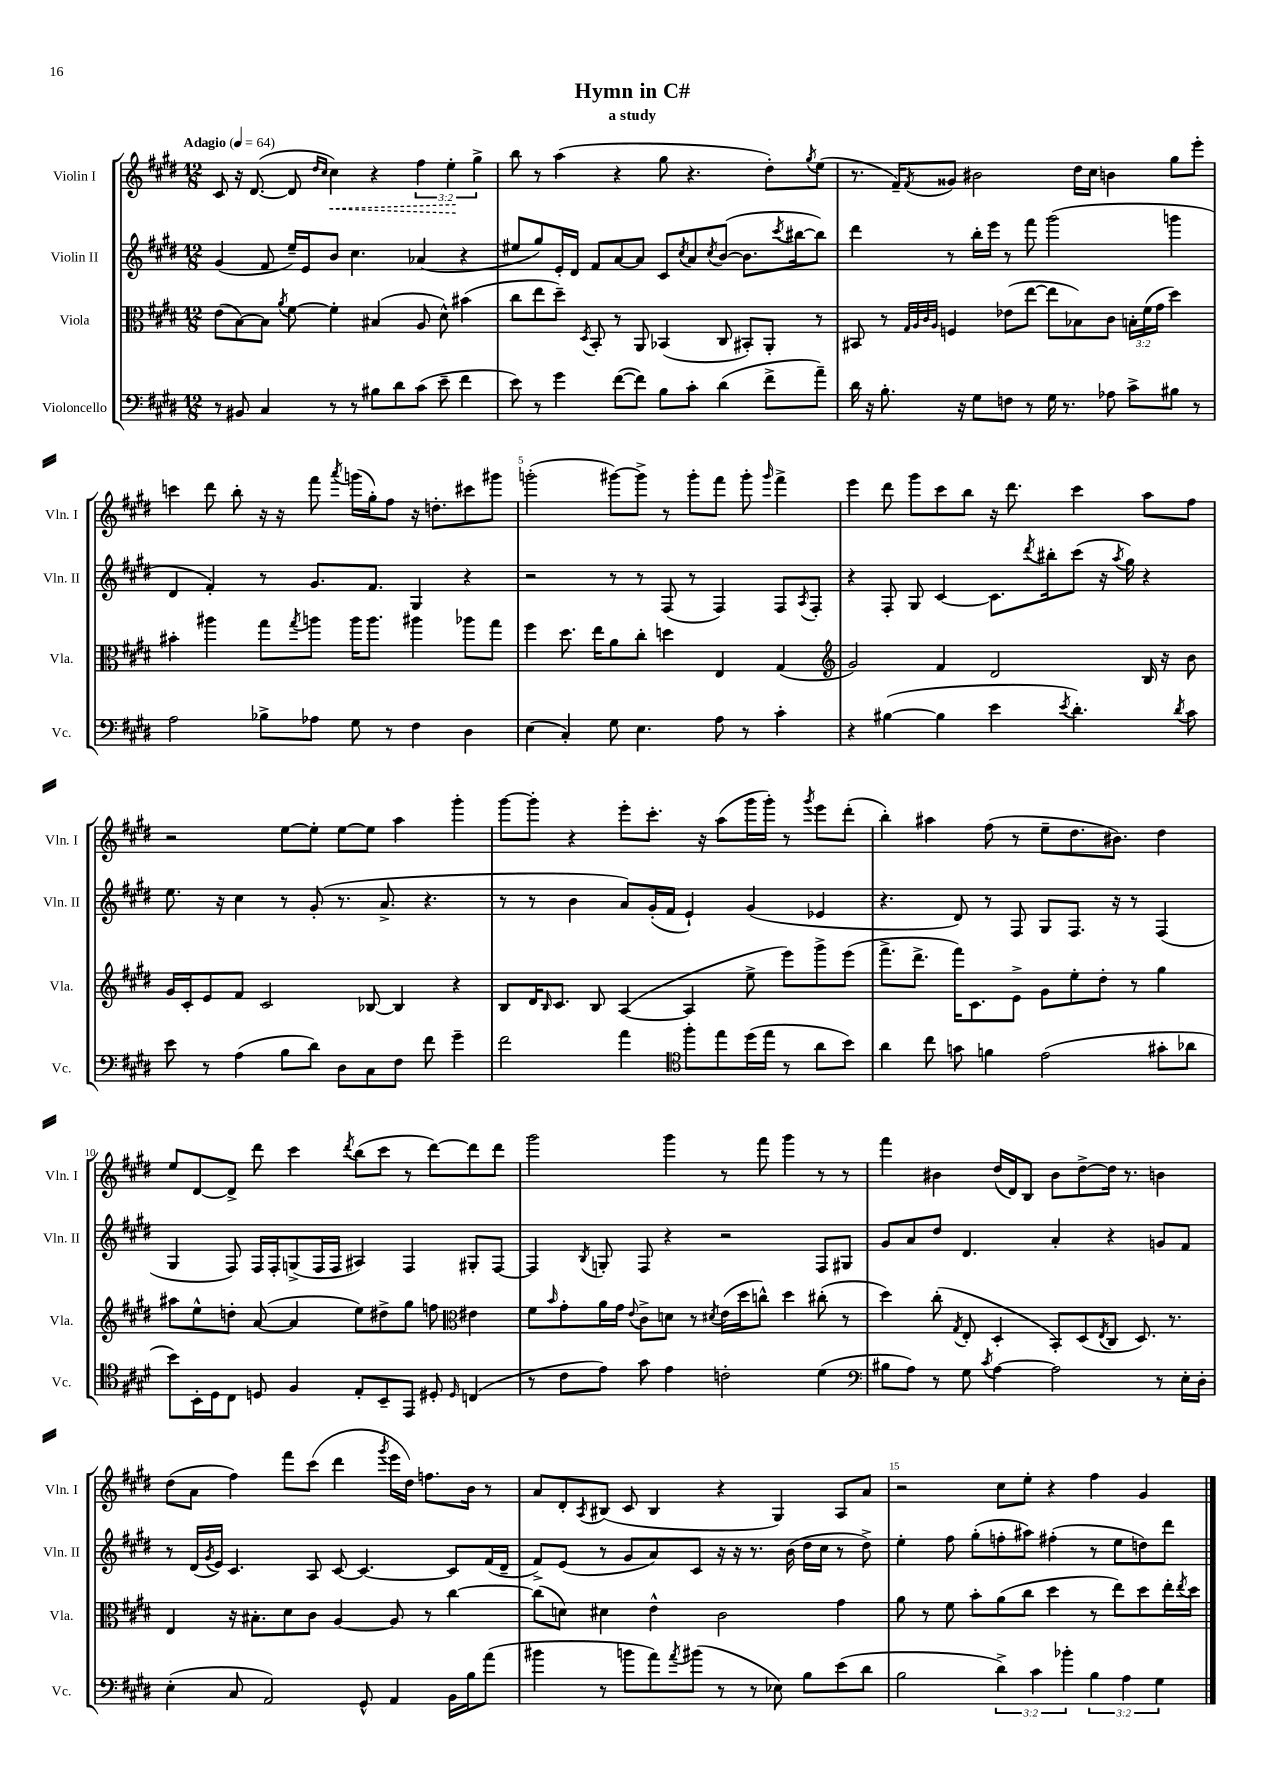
\header { title = "Hymn in C#" subtitle = "a study" }
<<
\new StaffGroup <<
\new Staff = "s0" \with { instrumentName = "Violin I" shortInstrumentName = "Vln. I" } {
    \clef treble \key e \major \numericTimeSignature \time 12/8 \override Staff.TupletNumber.text = #tuplet-number::calc-fraction-text \tempo "Adagio" 4 = 64
    cis'8 r16 dis'8.~( dis'8 \grace { dis''16 cis''16 } \once \override Hairpin.style = #'dashed-line cis''4\<) r4 \tuplet 3/2 { fis''4 e''4-.\! gis''4-> } |
    b''8 r8 a''4( r4 gis''8 r4. dis''8-.) \acciaccatura { gis''8 } e''8( |
    r8. fis'16--) \acciaccatura { fis'8 } gisis'8 bis'2 dis''16 cis''16 b'4 gis''8 e'''8-. |
    c'''4 dis'''8 b''8-. r16 r16 fis'''8 \acciaccatura { a'''8 } g'''16( gis''16-.) fis''8 r16 d''8.-. cis'''8 gis'''8 |
    g'''2-.( gis'''8~) gis'''8-> r8 gis'''8-. fis'''8 gis'''8-. \grace { gis'''16 } fis'''4-> |
    e'''4 dis'''8 gis'''8 cis'''8 b''8 r16 dis'''8. cis'''4 a''8 fis''8 |
    r2 e''8~ e''8-. e''8~ e''8 a''4 gis'''4-. |
    gis'''8~ gis'''8-. r4 e'''8-. cis'''8.-. r16 a''8( gis'''16 gis'''16-.) r8 \acciaccatura { gis'''8 } e'''8 dis'''8-.( |
    b''4-.) ais''4 fis''8( r8 e''8-- dis''8. bis'8.) dis''4 |
    e''8 dis'8~ dis'8-> dis'''8 cis'''4 \acciaccatura { dis'''8 } b''8( cis'''8 r8 dis'''8~) dis'''8 dis'''8 |
    gis'''2 gis'''4 r8 fis'''8 gis'''4 r8 r8 |
    fis'''4 bis'4 dis''16( dis'16) b8 bis'8 dis''8~-> dis''16 r8. b'4 |
    dis''8( a'8 fis''4) fis'''8 cis'''8( dis'''4 \acciaccatura { gis'''8 } e'''16 dis''16) f''8. b'16 r8 |
    a'8 dis'8-. \acciaccatura { a8 } bis8( cis'8 bis4 r4 gis4) a8 a'8 |
    r2 cis''8 e''8-. r4 fis''4 gis'4 \bar "|." |
}
\new Staff = "s1" \with { instrumentName = "Violin II" shortInstrumentName = "Vln. II" } {
    \clef treble \key e \major \numericTimeSignature \time 12/8
    gis'4( fis'8 e''16--) e'16 b'8 cis''4. aes'4( r4 |
    eis''8 gis''8) e'16-. dis'16 fis'8 a'8~ a'8 cis'8 \acciaccatura { cis''8 } a'8 \acciaccatura { cis''8 } b'8~( b'8. \acciaccatura { cis'''8 } bis''16~ bis''8) |
    dis'''4 r8 b''16-. e'''16 r8 fis'''8 gis'''2( g'''4 |
    dis'4 fis'4-.) r8 gis'8. fis'8. gis4 r4 |
    r2 r8 r8 fis8( r8 fis4) fis8 \acciaccatura { a8 } fis8-. |
    r4 fis8-. gis8 cis'4~ cis'8. \acciaccatura { dis'''8 } bis''16-. cis'''8( r16 \acciaccatura { a''8 } gis''16) r4 |
    e''8. r16 cis''4 r8 gis'8-.( r8. a'8.-> r4. |
    r8 r8 b'4 a'8) gis'16-.( fis'16 e'4-!) gis'4( ees'4 |
    r4. dis'8) r8 fis8 gis8 fis8. r16 r8 fis4( |
    gis4 fis8) fis16 fis16-. g8->( fis16 fis16 ais4) fis4 gis8-. fis8~ |
    fis4 \acciaccatura { b8 } g8-. fis8 r4 r2 fis8 gis8 |
    gis'8 a'8 dis''8 dis'4. a'4-. r4 g'8 fis'8 |
    r8 dis'16( \acciaccatura { gis'8 } e'16) cis'4. a8 cis'8~ cis'4.~ cis'8 fis'16( dis'16-- |
    fis'8->) e'8( r8 gis'8 a'8) cis'8 r16 r16 r8. b'16( dis''16 cis''16 r8 dis''8->) |
    e''4-. fis''8 gis''8-.( f''8-. ais''8) fis''4-.( r8 e''8 d''8) dis'''8 \bar "|." |
}
\new Staff = "s2" \with { instrumentName = "Viola" shortInstrumentName = "Vla." } {
    \clef alto \key e \major \numericTimeSignature \time 12/8 \override Staff.TupletNumber.text = #tuplet-number::calc-fraction-text
    e'8( b8~) b8 \acciaccatura { a'8 } fis'8~ fis'4-. bis4( a8 dis'8-^) bis'4( |
    cis''8 e''8 dis''8--) \acciaccatura { dis8 } b,8-. r8 a,8 bes,4( cis8 bis,8-.) a,8-. r8 |
    bis,8 r8 \grace { gis32 a32 cis'32 a32 } f4 ees'8( e''8~ e''8 bes8) cis'8 \tuplet 3/2 { b16-. fis'16( gis'16 } dis''4) |
    bis'4-. ais''4 gis''8 \acciaccatura { gis''8 } a''8 a''16 a''8. ais''4 aes''8 gis''8 |
    fis''4 dis''8. e''16 a'8 cis''8-. d''4 e4 gis4( |
    \clef treble gis'2) fis'4 dis'2 b16 r16 b'8 |
    gis'16 cis'16-. e'8 fis'8 cis'2 bes8~ bes4 r4 |
    b8 dis'16 \grace { b16 } cis'8. b8 a4~( a4 e''8-> e'''8) gis'''8-> e'''8( |
    fis'''8.-> dis'''8.-> fis'''16) cis'8. e'8-> gis'8 e''8-. dis''8-. r8 gis''4 |
    ais''8 e''8-^ d''8-. a'8~( a'4 e''8) dis''8-> gis''8 f''8 \clef alto eis'4 |
    fis'8 \grace { b'16 } gis'8-. a'16 gis'16 \appoggiatura { e'8 } cis'8-> d'8 r8 \acciaccatura { dis'8 } e'16( dis''16 c''8-^) dis''4 cis''8-.( r8 |
    dis''4) cis''8-.( \acciaccatura { gis8 } e8-. dis4-. b,8-.) dis8( \acciaccatura { e8 } cis8 dis8.) r8. |
    e4 r16 bis8.-. dis'8 cis'8 a4~ a8 r8 cis''4~ |
    cis''8( d'8) dis'4 e'4-^ cis'2 gis'4 |
    a'8 r8 fis'8 b'8-. a'8( cis''8 dis''4 r8 e''8) dis''8 e''16-. \acciaccatura { e''8 } dis''16 \bar "|." |
}
\new Staff = "s3" \with { instrumentName = "Violoncello" shortInstrumentName = "Vc." } {
    \clef bass \key e \major \numericTimeSignature \time 12/8 \override Staff.TupletNumber.text = #tuplet-number::calc-fraction-text
    r8 bis,8 cis4 r8 r8 bis8 dis'8 cis'8( e'8-- fis'4 |
    e'8) r8 gis'4 fis'8~( fis'8) b8 cis'8-. dis'4( fis'8-> a'8--) |
    dis'16 r16 b8.-. r16 gis8 f8 r8 gis16 r8. aes8 cis'8-> bis8 r8 |
    a2 bes8-> aes8 gis8 r8 fis4 dis4 |
    e4( cis4-.) gis8 e4. a8 r8 cis'4-. |
    r4 bis4~( bis4 e'4 \acciaccatura { e'8 } dis'4.-.) \acciaccatura { dis'8 } cis'8 |
    e'8 r8 a4( b8 dis'8) dis8 cis8 fis8 fis'8 gis'4-- |
    fis'2 a'4 \clef tenor fis''8-. e''8 dis''16( e''16 r8 a'8 b'8) |
    a'4 cis''8 g'8 f'4 e'2( gis'8-. aes'8 |
    b'8) b,16-. dis16 cis8 d8 fis4 e8-. b,8-- e,8 dis8-. \grace { dis16 } c4( |
    r8 cis'8 e'8) gis'8 e'4 c'2-. dis'4( |
    \clef bass bis8 a8) r8 gis8 \acciaccatura { cis'8 } a4~ a2 r8 e16-. dis16-. |
    e4-.( cis8 a,2) gis,8-^ a,4 b,16 b16 a'8( |
    bis'4 r8 b'8 a'8) \acciaccatura { a'8 } bis'8( r8 r8 ees8) b8 e'8( dis'8 |
    b2 \tuplet 3/2 { dis'4->) cis'4 bes'4-. } \tuplet 3/2 { b4 a4 gis4 } \bar "|." |
}
>>
>>
\layout { \context { \Score \override BarNumber.break-visibility = ##(#f #t #t) barNumberVisibility = #(every-nth-bar-number-visible 5) } }
